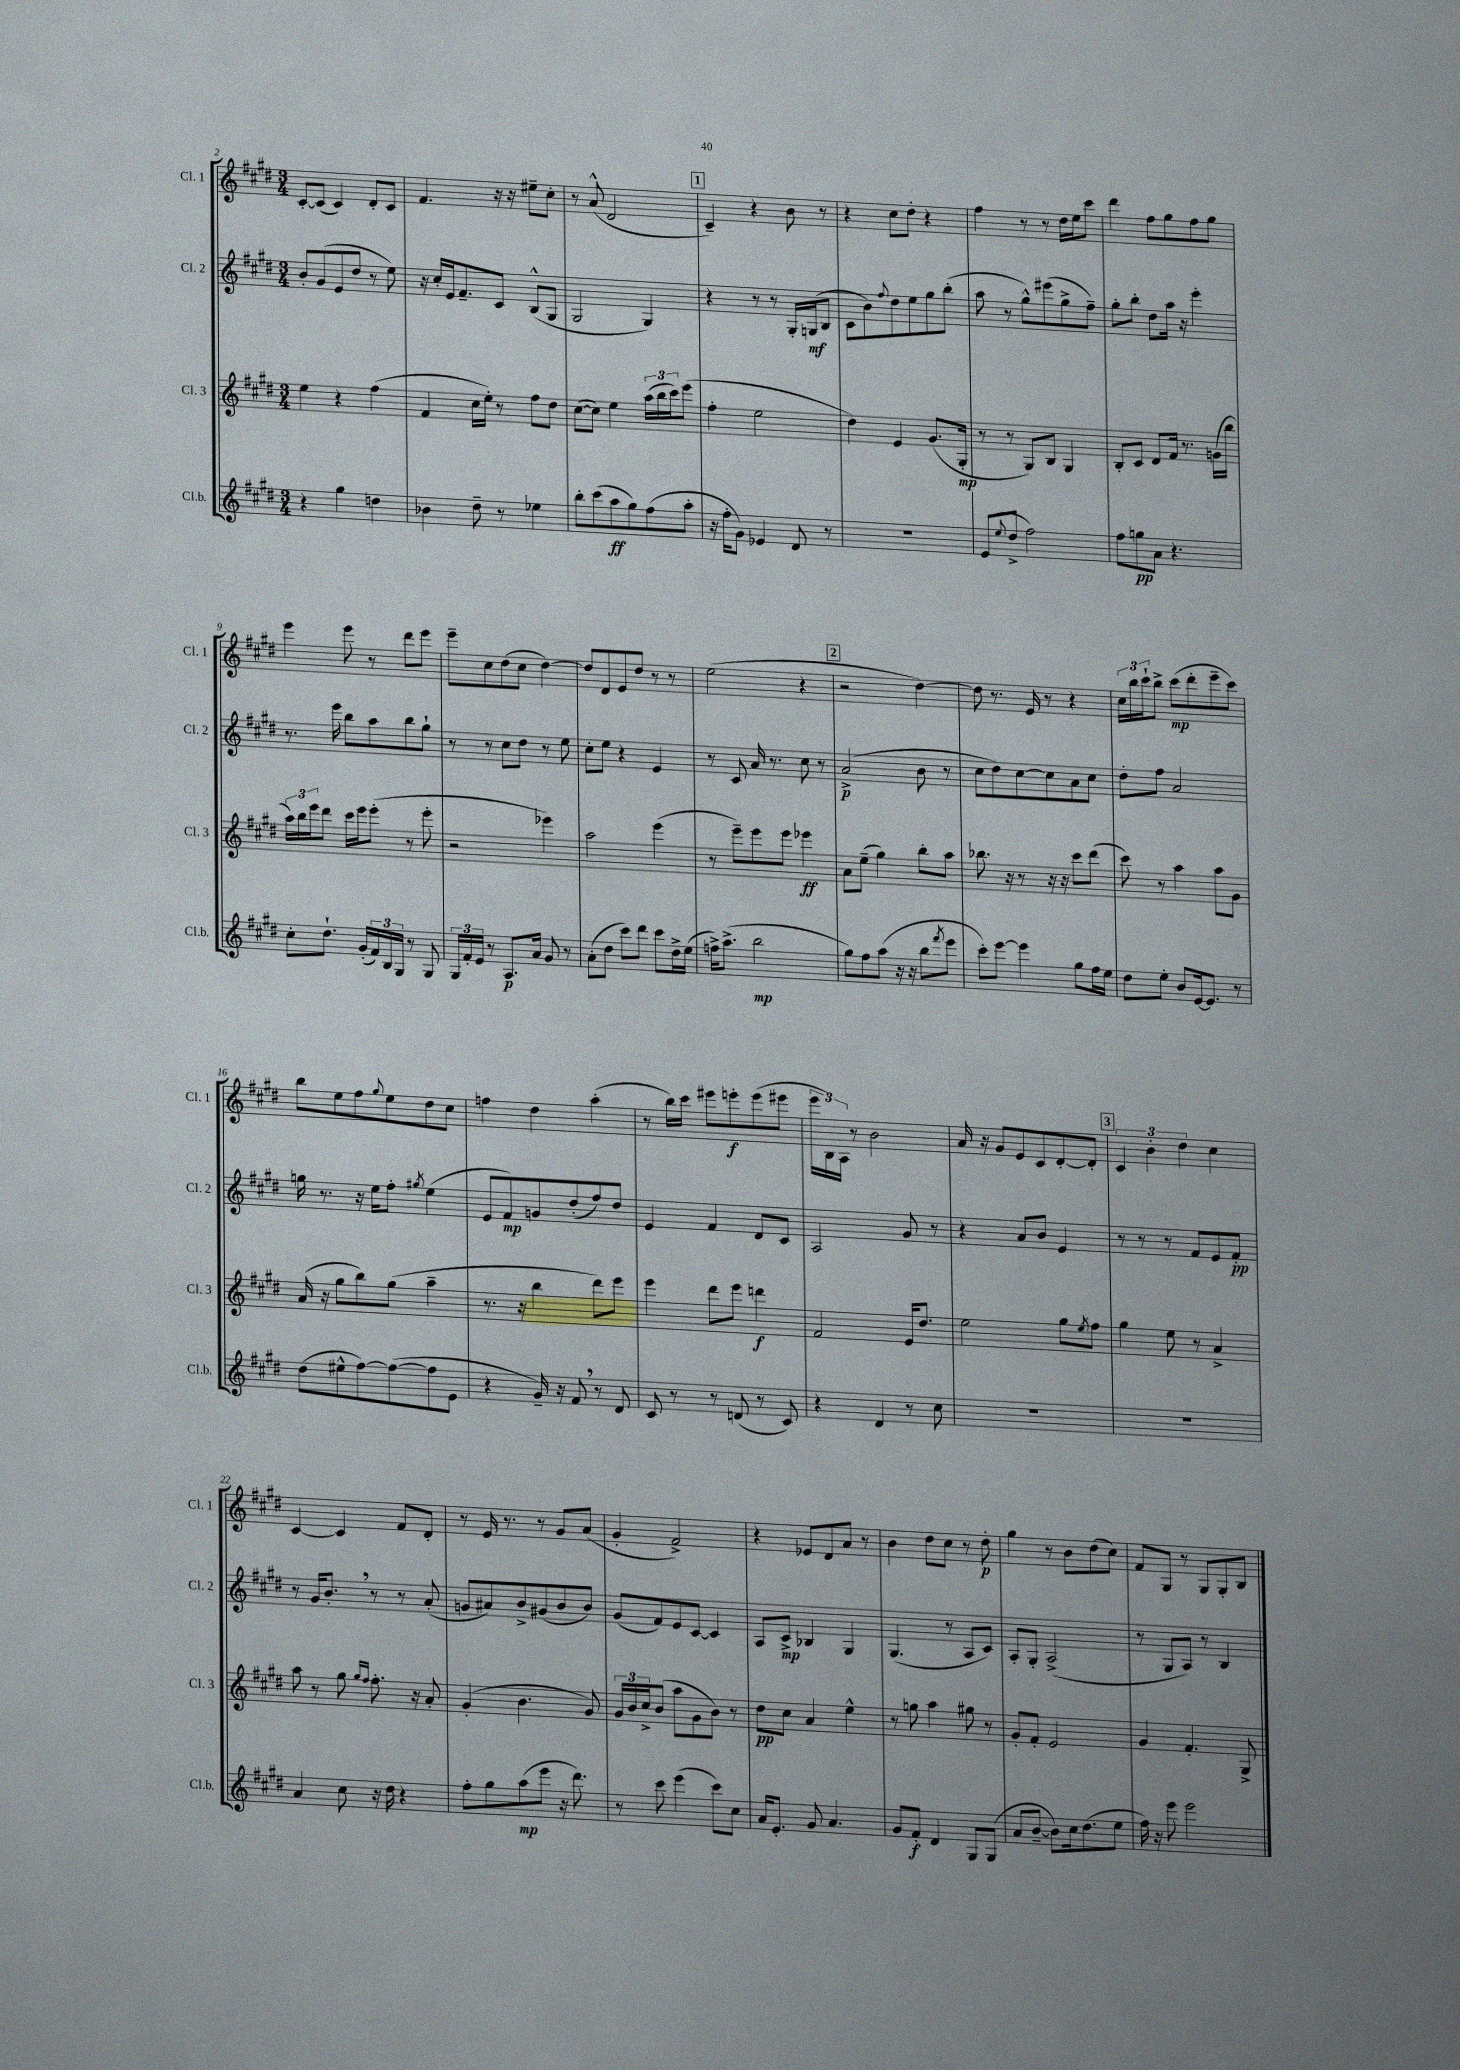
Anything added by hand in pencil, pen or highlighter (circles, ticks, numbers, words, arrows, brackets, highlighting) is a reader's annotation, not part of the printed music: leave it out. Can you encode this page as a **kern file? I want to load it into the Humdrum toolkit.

**kern	**kern	**kern	**kern
*staff4	*staff3	*staff2	*staff1
*clefG2	*clefG2	*clefG2	*clefG2
*k[f#c#g#d#]	*k[f#c#g#d#]	*k[f#c#g#d#]	*k[f#c#g#d#]
*M3/4	*M3/4	*M3/4	*M3/4
4r	4ee	8b'	[8c#'
.	.	(8g#	(8c#]
4gg#	4r	8e	4c#)
.	.	8dd#	.
4dd	(4ff#	8r	8d#'
.	.	8ee)	8c#
=	=	=	=
4b-	4f#	16r	4.f#
.	.	16cc#'	.
.	.	16e	.
.	.	8.f#~	.
8dd#~	16cc#	.	.
.	16ee')	.	.
8r	8r	8c#	16r
.	.	.	16r
4ee-	8ff#	(8B^^	8ee#~
.	8dd#	8G#	8cc#'
=	=	=	=
8bb'	([8cc#	2G#	8r
(8ccc#	8cc#])	.	(8a^^
8aa	4ee	.	2d#
8gg#)	.	.	.
(8ff#	(24aa	4G#)	.
.	24bb	.	.
.	24ccc#)	.	.
8aa'	(8eee	.	.
=	=	=	=
16r	4ff#'	4r	4c#~)
16ff#'	.	.	.
8g#)	.	.	.
4e-	2ee	8r	4r
.	.	8r	.
8d#	.	16G#'	8b
.	.	(16G	.
8r	.	8B	8r
=	=	=	=
2.r	4dd#)	8c#	4r
.	.	8b)	.
.	.	8qqff#	.
.	4e	8dd#	8cc#
.	.	8ee	8dd#'
.	(8.g#	8gg#	4r
.	.	(8bb'	.
.	16G#'	.	.
=	=	=	=
(8e	8r	8aa	4ff#
8qqee	.	.	.
8dd#^	8r	8r	.
2ff#)	8G#)	8gg#^^)	8r
.	8B	(8eee#	8r
.	4G#	8gg#^	16dd#
.	.	.	16ee
.	.	8ff#~)	8ccc#
=	=	=	=
8ff#	8B'	8gg#'	4ddd#
8gg	8c#	8bb'	.
8a	8d#	8dd#	8ff#
4.r	16f#	16aa	8gg#
.	8.r	16r	.
.	.	4eee'	8ff#
.	(16g	.	8gg#
.	16bb	.	.
=	=	=	=
8cc#'	24aa)	8.r	4eee
.	24bb	.	.
.	24eee	.	.
8.dd#`	8ddd#	.	.
.	.	16eee	.
.	16ccc#	8bb	8eee
(16g#'	16eee	.	.
24f#)	(8eee'	8aa	8r
24B	.	.	.
24G#	.	.	.
8r	8r	8bb	8ddd#
8G#	8eee'	8gg#`	8eee
=	=	=	=
24G#	2r	8r	8eee~
24f#'	.	.	.
24e	.	.	.
8r	.	8r	8cc#
8.A	.	8cc#	(8dd#
.	.	8dd#	8cc#
16a	.	.	.
8g#	4eee-)	8r	[4dd#)
8r	.	8ee	.
=	=	=	=
(8a'	2aa	8cc#'	8dd#]
8dd#	.	8ee	8d#
8ccc#)	.	4r	8e
8ddd#	.	.	8dd#
8ccc#	(4eee	4e	8r
16dd#^	.	.	8r
(16ee	.	.	.
=	=	=	=
16ff^)	8r	8r	(2ee
(8.aa^	.	.	.
.	8eee~)	8c#	.
2bb	8eee	16a	.
.	.	8.r	.
.	8eee	.	.
.	4eee-	8cc#	4r
.	.	8r	.
=	=	=	=
8gg#)	8a	(2a^	2r
8ff#	(8ee~	.	.
(8aa	4gg#)	.	.
16r	.	.	.
16r	.	.	.
8bb	8bb'	8b	[4dd#)
8qfff#	.	.	.
8eee	8aa	8r	.
=	=	=	=
8ccc#')	8.bb-	8cc#	8dd#]
[8eee	.	8dd#)	8.r
.	16r	.	.
4eee]	8r	[8cc#	.
.	.	.	16e
.	16r	8cc#]	8r
.	16r	.	.
8gg#	8ccc#	8a	4r
16ff#	(8ddd#	8cc#	.
16ee	.	.	.
=	=	=	=
8dd#	8ccc#)	8dd#'	24cc#
.	.	.	24bb
.	.	.	24ccc#`
8ee'	8r	8ff#	8bb^
8b	4aa	2a	(8ccc#
[16e	.	.	8ddd#'
8.e]	.	.	.
.	8aa	.	8eee~
8r	8g#	.	8ccc#)
=	=	=	=
(8dd#	(16a	16gg	8bb
.	16r	8.r	.
8ee#^^	8gg#	.	8ee
[8ff#)	8bb)	16r	8ff#
.	.	16ee	.
.	.	.	8qqgg#
(8ff#_	(8gg#	8ff#'	8ee
.	.	8qgg#	.
8ff#]	4aa~	(4ee	8dd#
8e	.	.	8cc#
=	=	=	=
4r	8.r	8e	4ff
.	.	8f#)	.
.	16r	.	.
16g#~)	4bb	8g	4dd#
16r	.	.	.
8f#	.	(8dd#'	.
8r	8ddd#)	8ff#)	(4aa'
8d#	8eee	8dd#	.
=	=	=	=
8c#	4eee	4e	8r
8r	.	.	16bb)
.	.	.	16ccc#
8r	8ddd#	4f#	8eee#
(8d	8eee	.	8eee'
8r	4ddd	8d#	(8eee
8c#)	.	8c#	8eee#
=	=	=	=
4r	2f#	2A	24eee
.	.	.	24B)
.	.	.	24A
.	.	.	8r
4d#	.	.	2b
8r	16e	8g#	.
.	8.dd#	.	.
8cc#	.	8r	.
=	=	=	=
2.r	2ee	4r	16a
.	.	.	16r
.	.	.	8g#
.	.	8a	8e
.	.	8b	8c#
.	8gg#	4e	[8d#'
.	8qee	.	.
.	8ff#	.	8d#']
=	=	=	=
2.r	4gg#	8r	6c#
.	.	8r	.
.	.	.	6b'
.	8ee	8r	.
.	.	.	6dd#
.	8r	8f#	.
.	4a^	8e	4cc#
.	.	8f#'	.
=	=	=	=
4a	8aa	8r	[4c#
.	8r	16g#	.
.	.	8.b'	.
8cc#	8gg#	.	4c#]
.	16qqgg#	.	.
.	16qqff#	.	.
16r	8.ff#'	8r	.
16dd#	.	.	.
4r	.	8r	8f#
.	16r	.	.
.	8a'	(8a'	8d#'
=	=	=	=
8ff#'	(4g#'	8g	8r
8gg#	.	8a#)	16e
.	.	.	8.r
(8aa	4.b	8b^	.
8eee	.	(8g#	8r
16r	.	8b	8g#
8.ddd#)	.	.	.
.	8g#)	8b)	(8a
=	=	=	=
8r	24g#	(8g#	4g#'
.	24b	.	.
.	24cc#^	.	.
8ccc#	(8b	8f#)	.
(4eee	8aa	8e	2f#^)
.	8g#	[8c#	.
8ccc#)	8b)	4c#]	.
8cc#	8r	.	.
=	=	=	=
16a	8dd#	8A	4r
8.e'	.	.	.
.	8cc#	8c#^	.
8g#	4a	4B-	8e-
4.a	.	.	8d#
.	4ee^^	4G#	8a
.	.	.	8r
=	=	=	=
8g#	8r	(4.G#	4b
8f#'	8gg	.	.
4d#	4aa	.	8dd#
.	.	8r	8cc#
8G#	8gg#	8A	8r
(8G#	8r	8c#)	8dd#'
=	=	=	=
8a	8g#'	8A'	4gg#
[8b~	8f#'	8G#'	.
8b])	2e	(2A^	8r
16cc#	.	.	8b
(8.dd#	.	.	.
.	.	.	(8dd#
8ee	.	.	8cc#)
=	=	=	=
16ff#)	4g#	8r	8f#
16r	.	.	.
8eee	.	8G#	8G#
2eee	4.f#'	8A)	8r
.	.	8r	8G#
.	.	4B	8G#'
.	8G#^	.	8B
==	==	==	==
*-	*-	*-	*-
